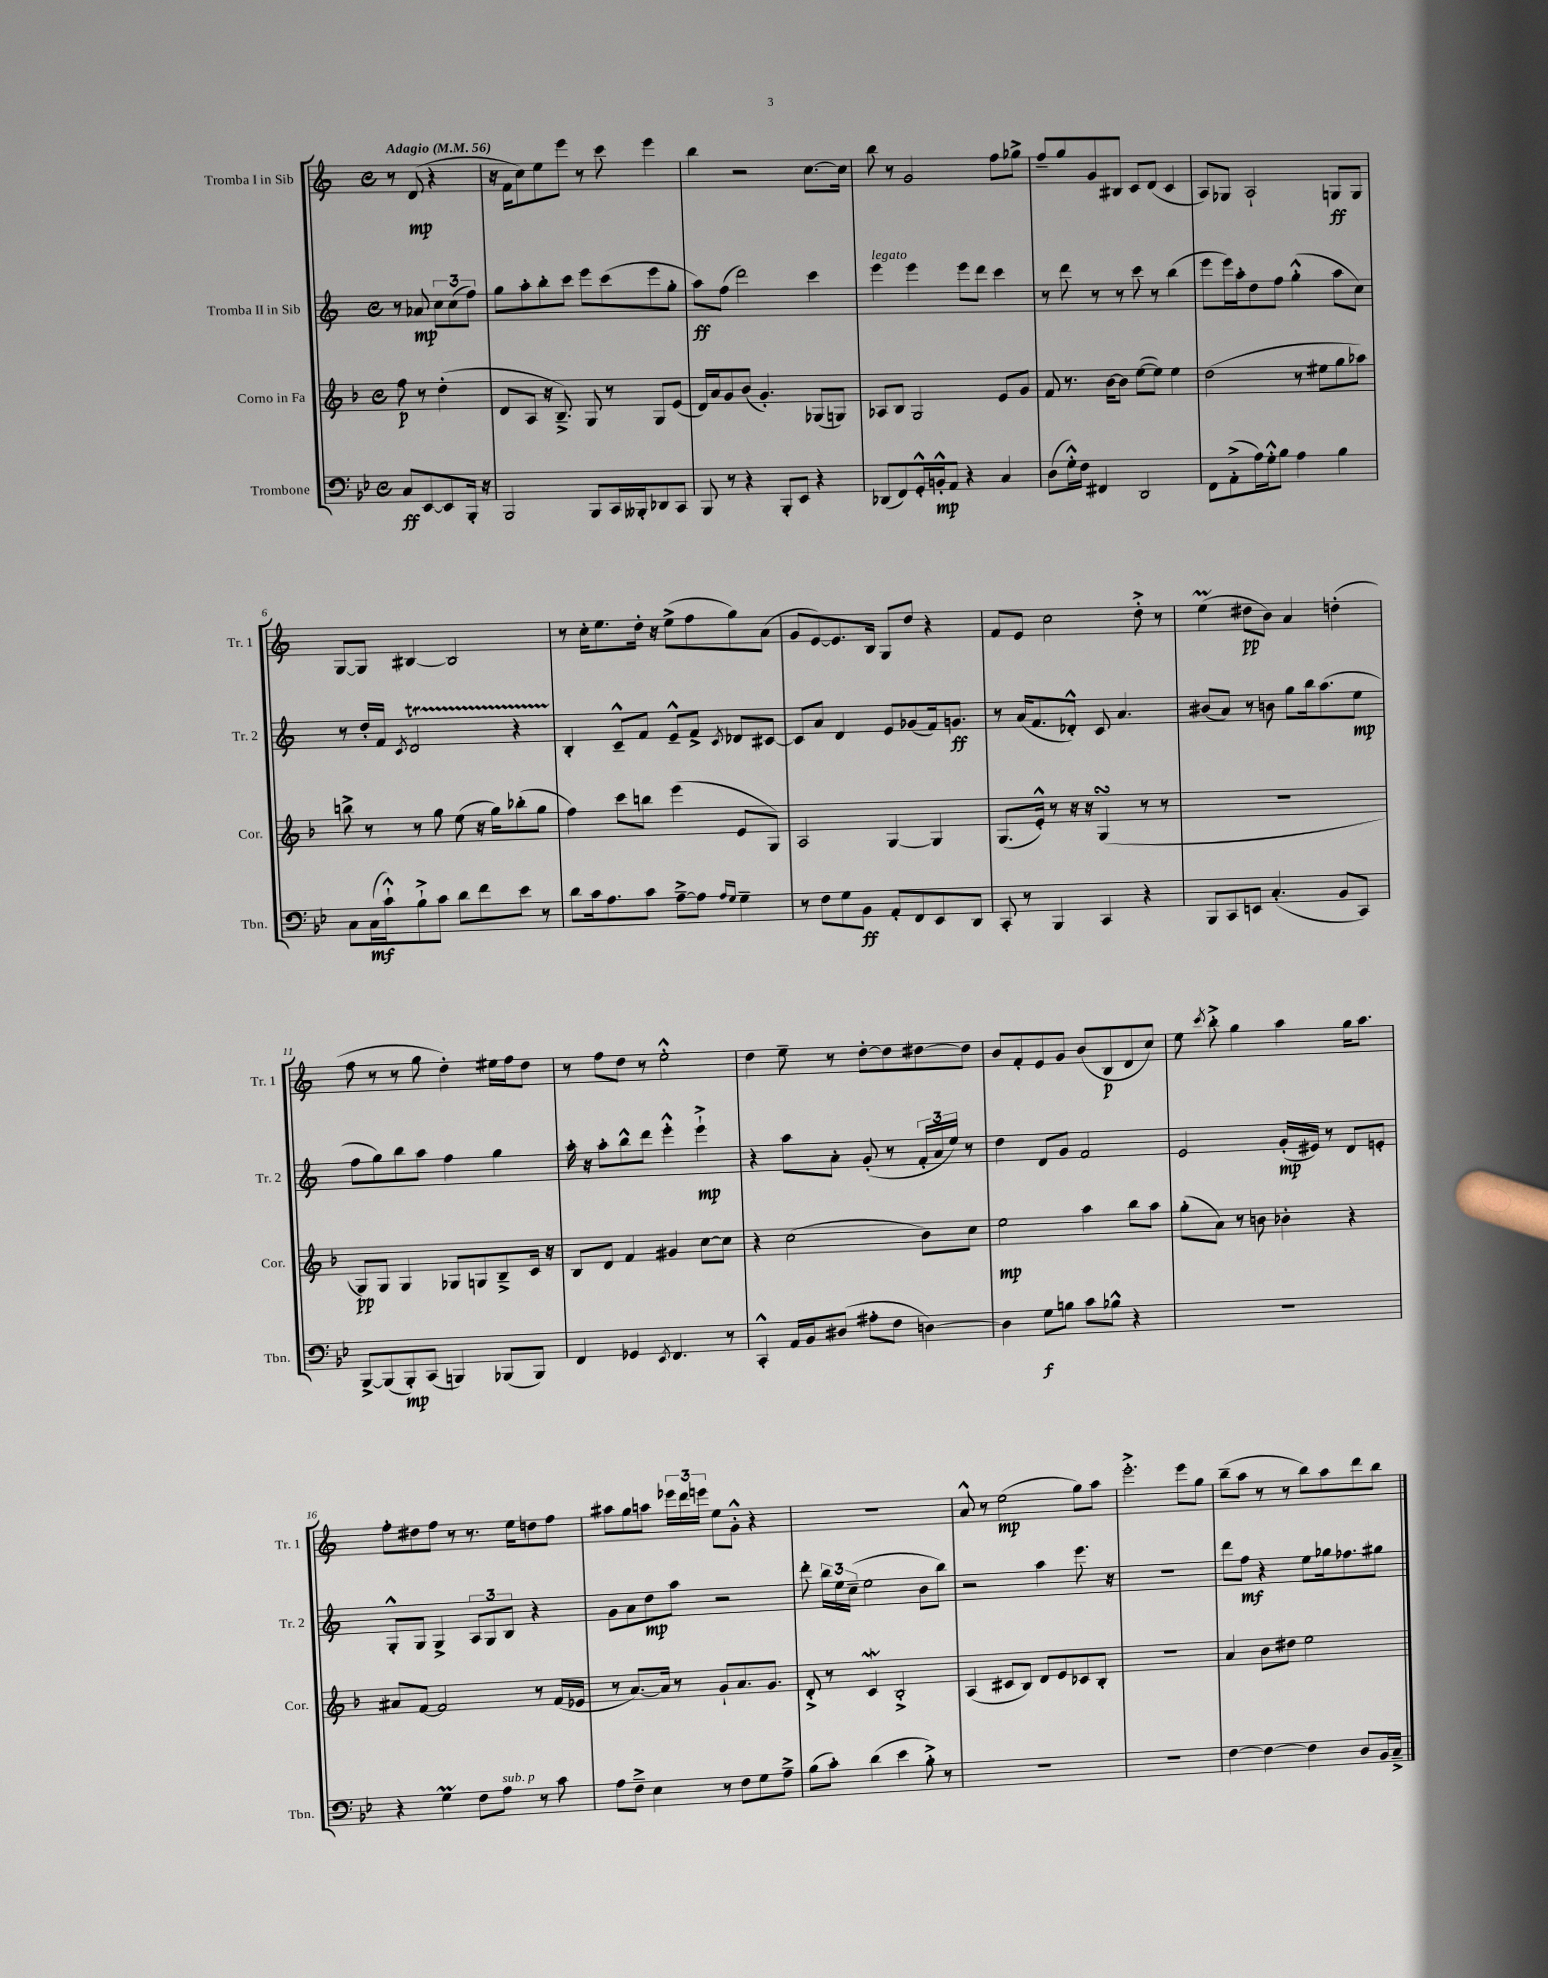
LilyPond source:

<<
\new StaffGroup <<
\new Staff = "s0" \with { instrumentName = "Tromba I in Sib" shortInstrumentName = "Tr. 1" } {
    \clef treble \key c \major \defaultTimeSignature \time 4/4 \partial 2 \tempo "Adagio" 4 = 56
    \autoBeamOff r8 d'8\mp( r4 |
    r16 f'16[ c''8) e''8 e'''8] r8 c'''8 e'''4 |
    b''4 r2 c''8.[~ c''16] |
    b''8 r8 g'2 f''8[ ges''8]-> |
    f''8[-- g''8 g'8 bis8] c'8[ d'8]( c'4 |
    a8[) ges8] a2-! g8[\ff g8] |
    g8[~ g8] bis4~ bis2 |
    r8 c''16[-. e''8. d''16]-. r16 e''8[->( f''8 g''8) a'8]( |
    g'8[ e'8~) e'8. b16] g8[ d''8] r4 |
    f'8[ e'8] c''2 d''8-.-> r8 |
    e''4\prall( dis''8[\pp b'8]) a'4 d''4-.( |
    f''8 r8 r8 g''8 d''4-.) eis''16[ f''16 d''8] |
    r8 f''8[ d''8] r8 e''2-.-^ |
    d''4 e''8-- r8 d''8[~-. d''8 dis''8~ dis''8] |
    b'8[ f'8-. e'8 g'8] b'8[( b8\p d'8 c''8]) |
    e''8 \acciaccatura { c'''8 } b''8-.-> g''4 a''4 g''16[ a''8.] |
    f''8[-. dis''8 f''8] r8 r8. e''16[ d''8 f''8] |
    ais''8[ g''8 a''8] \tuplet 3/2 { ees'''16[ d'''16 e'''16] } e''8[ g'8]-.-^ r4 |
    R1 |
    a'8-^ r8 e''2\mp( g''8[) a''8] |
    e'''2.-.-> e'''8[ g''8] |
    b''8[--( a''8] r8 r8 b''8[) a''8 d'''8 b''8] \bar "|." |
}
\new Staff = "s1" \with { instrumentName = "Tromba II in Sib" shortInstrumentName = "Tr. 2" } {
    \clef treble \key c \major \defaultTimeSignature \time 4/4 \partial 2
    \autoBeamOff r8 aes'8\mp \tuplet 3/2 { c''8[ c''8( f''8]) } |
    g''8[ a''8-. b''8-. c'''8] e'''8[ c'''8( e'''8 g''8]-. |
    a''8[\ff) f''8]( d'''2) c'''4 |
    e'''4^\markup { \italic "legato" } e'''4 e'''8[ d'''8] c'''4 |
    r8 d'''8 r8 r8 c'''8 r8 b''4( |
    e'''8[ e'''16) a''16-. d''8 f''8] g''4-.-^( a''8[ c''8]) |
    r8 d''16[-. f'16] \acciaccatura { c'8 } d'2\startTrillSpan r4 |
    b4-.\stopTrillSpan c'8[---^ f'8] e'8[---^ f'8]-> \acciaccatura { c'8 } des'8[ cis'8]~ |
    cis'8[ a'8] d'4 e'8[ ges'8( f'16) g'8.]\ff |
    r8 a'16[( f'8. des'8]-.-^) c'8 a'4. |
    bis'8[( a'8]) r8 b'8 g''8[ b''16 a''8.( e''8]\mp |
    f''8[ g''8) b''8 a''8] f''4 g''4 |
    a''16-. r16 a''8[-. b''8-^ d'''8] e'''4-.-^ e'''4-!->\mp |
    r4 a''8[ a'8]-. g'8-.( r8 \tuplet 3/2 { f'16[-. a'16 e''16]) } r8 |
    d''4 d'8[ g'8] f'2 |
    e'2 g'16[-.\mp( eis'16]) r8 d'8[ e'8]-. |
    g8[-.-^ g8] g4-> \tuplet 3/2 { a8[ g8 b8] } r4 |
    g'8[ a'8 d''8\mp a''8] r2 |
    d'''8-. \tuplet 3/2 { b''16[ e''16 c''16]--( } e''2 b'8[ b''8]) |
    r2 a''4 e'''8. r16 |
    R1 |
    d'''8[ f''8]\mf r4 e''8[ ges''16 fes''8. gis''8] \bar "|." |
}
\new Staff = "s2" \with { instrumentName = "Corno in Fa" shortInstrumentName = "Cor." } {
    \clef treble \key f \major \defaultTimeSignature \time 4/4 \partial 2
    \autoBeamOff f''8\p r8 d''4-.( |
    d'8[ a8] r16 bes8.--->) g8 r8 g8[ e'8]( |
    d'16[) a'16 g'8 bes'8]( g'4.-.) ges8[( g8]) |
    aes8[ bes8] g2 e'8[ g'8] |
    f'8 r8. bes'16[~ bes'8] e''8[~( e''8]) e''4 |
    d''2( r8 eis''8[ g''8 aes''8]) |
    b''8-> r8 r8 g''8 e''8( r16 g''16[) bes''8-.( g''8] |
    f''4) c'''8[ b''8] e'''4( e'8[ g8]) |
    a2 g4~ g4 |
    g8.[( e'16]-.-^) r8 r16 r16 g4\turn( r8 r8 |
    R1 |
    g8[\pp) g8] g4 ges8[ g8 bes8---> c'16] r16 |
    bes8[ d'8] f'4 gis'4 c''8[~ c''8] |
    r4 c''2( bes'8[) c''8] |
    e''2\mp a''4 bes''8[ a''8] |
    g''8[-.( a'8]) r8 b'8 bes'4-. r4 |
    ais'8[ f'8]~ f'2 r8 f'16[( ees'16] |
    r8 a'8.[~) a'16] r8 g'8[-! a'8. g'8.] |
    d'8-.-> r8 c'4\mordent bes2-.-> |
    a4( cis'8[ bes8]) d'8[ e'8 ces'8 bes8]-. |
    r1 |
    a'4 bes'8[ dis''8] e''2 \bar "|." |
}
\new Staff = "s3" \with { instrumentName = "Trombone" shortInstrumentName = "Tbn." } {
    \clef bass \key bes \major \defaultTimeSignature \time 4/4 \partial 2
    \autoBeamOff c8[\ff ees,8~ ees,8 bes,,16]-. r16 |
    bes,,2 bes,,8[ c,16 beses,,16-. des,8 c,8] |
    bes,,8 r8 r4 bes,,8[-. ees,8] r4 |
    des,8[( f,8) g,16-.-^ b,16-.-^\mp a,8] r4 c4 |
    d8[( g16-.-^) f16] fis,4 d,2 |
    f,8[ a,8-.->( a16) g16-.-^ bes8] a4 bes4 |
    c8[ c16\mf( c'16-!-^) bes8-!-> c'8] d'8[ f'8 ees'8] r8 |
    d'8[ c'16 a8. c'8] a8[~---> a8] \grace { a16[ g16] } g4-- |
    r8 f8[ g8 bes,8]\ff a,8[-. f,8 ees,8 d,8] |
    c,8-. r8 bes,,4 c,4 r4 |
    bes,,8[ c,8 e,8] c4.-.( bes,8[ c,8]) |
    bes,,8[~-> bes,,8( bes,,8-.\mp) c,8]( b,,4) bes,,8[( bes,,8]) |
    f,4 ges,4 \acciaccatura { ees,8 } f,4. r8 |
    c,4-.-^ a,16[ bes,16 dis8]( ais8[-. f8] d4~) |
    d4 g8[\f b8] c'8[ bes8]-^ r4 |
    R1 |
    r4 g4\prall f8[ a8]^\markup { \italic "sub. p" } r8 c'8 |
    a8[ f8]---> ees4 r8 f8[ g8 a8]---> |
    bes8[( c'8]-.) d'4( ees'4 bes8-.->) r8 |
    R1 |
    R1 |
    f4~ f4~ f4 d8[ bes,16 c16]---> \bar "|." |
}
>>
>>
